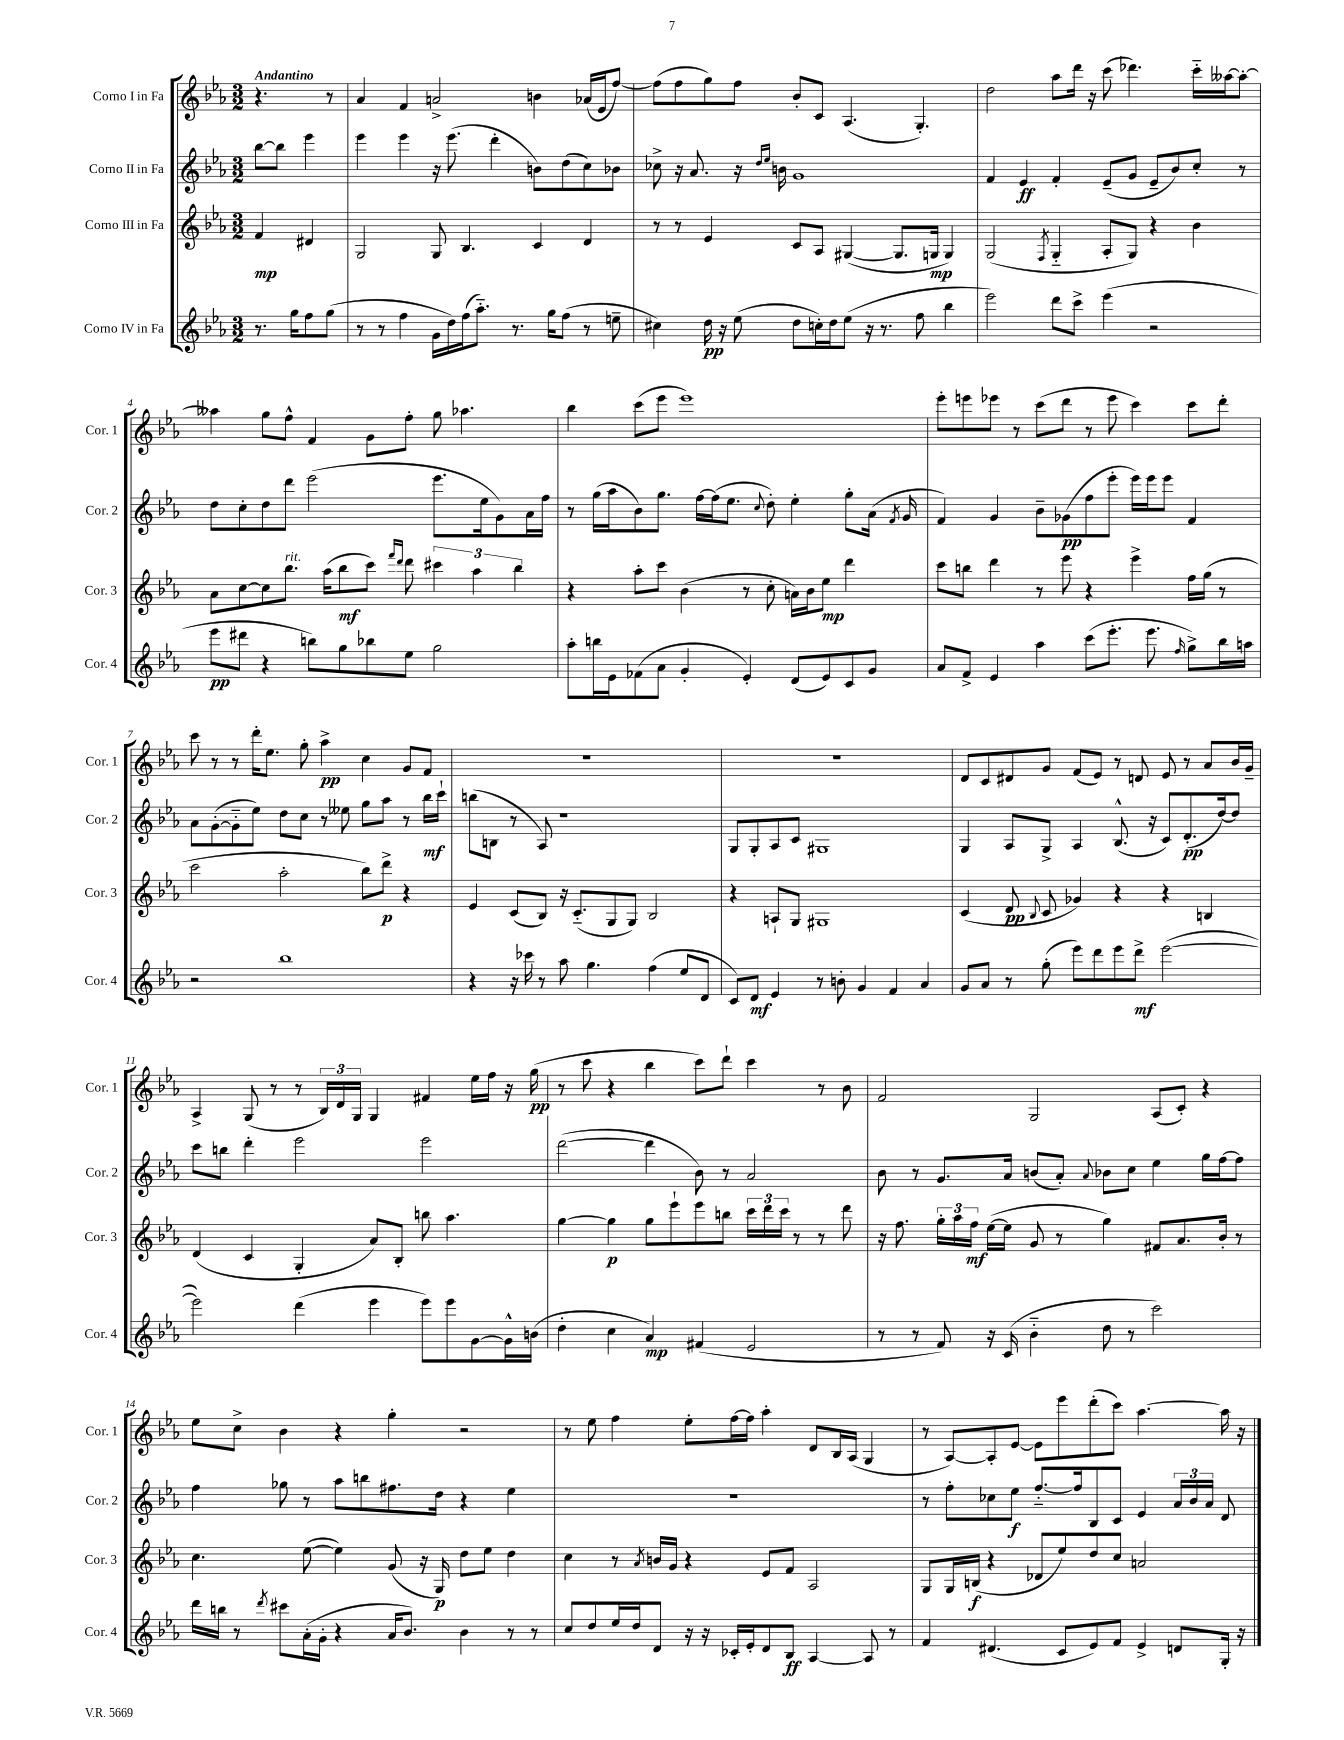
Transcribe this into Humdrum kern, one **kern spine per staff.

**kern	**dynam	**kern	**dynam	**kern	**dynam	**kern	**dynam
*part4	*part4	*part3	*part3	*part2	*part2	*part1	*part1
*staff4	*staff4	*staff3	*staff3	*staff2	*staff2	*staff1	*staff1
*I"Corno IV in Fa	*	*I"Corno III in Fa	*	*I"Corno II in Fa	*	*I"Corno I in Fa	*
*I'Cor. 4	*	*I'Cor. 3	*	*I'Cor. 2	*	*I'Cor. 1	*
*clefG2	*	*clefG2	*	*clefG2	*	*clefG2	*
*k[b-e-a-]	*	*k[b-e-a-]	*	*k[b-e-a-]	*	*k[b-e-a-]	*
*M3/2	*	*M3/2	*	*M3/2	*	*M3/2	*
=	=	=	=	=	=	=	=
!	!	!	!	!	!	!LO:TX:a:B:t=Andantino	!
8.r	.	4f/	mp	[8bb-\L	.	4.r	.
.	.	.	.	8bb-\J]	.	.	.
16gg\KL	.	.	.	.	.	.	.
8ff\	.	4d#X/	.	4eee-\	.	.	.
(8gg\J	.	.	.	.	.	8r	.
=1	=1	=1	=1	=1	=1	=1	=1
8r	.	2G/	.	4eee-\	.	4a-/	.
8r	.	.	.	.	.	.	.
4ff\	.	.	.	4eee-\	.	4f/	.
16g\LL	.	8G/	.	16r	.	2an^/	.
16dd\)	.	.	.	(8.eee-\	.	.	.
(16ff\J	.	4.B-/	.	.	.	.	.
8.aa-\J)	.	.	.	.	.	.	.
.	.	.	.	4ddd'\	.	.	.
8.r	.	.	.	.	.	.	.
.	.	4c/	.	8bn\L)	.	4bn\	.
16gg\KL	.	.	.	.	.	.	.
(8ff\J	.	.	.	(8dd\	.	.	.
8r	.	4d/	.	8cc\)	.	(16a-X/LL	.
.	.	.	.	.	.	16e-/J	.
8een~\	.	.	.	8b-X\J	.	[8ff/J)	.
=2	=2	=2	=2	=2	=2	=2	=2
4cc#X\)	.	8r	.	8cc-X^\	.	(8ff\L]	.
.	.	8r	.	16r	.	8ff\	.
.	.	.	.	8.a-/	.	.	.
16dd\	pp	4e-/	.	.	.	8gg\)	.
16r	.	.	.	.	.	.	.
(8ee-\	.	.	.	16r	.	8ff\J	.
.	.	.	.	16qqdd/LL	.	.	.
.	.	.	.	16qqee-/JJ	.	.	.
.	.	.	.	16bn\	.	.	.
8dd\L	.	8c/L	.	1g	.	8b-'/L	.
16ccn'\L)	.	8A-/J	.	.	.	8c/J	.
16dd\J	.	.	.	.	.	.	.
(8ee-\J	.	([4G#X/	.	.	.	(4.A-/	.
16r	.	.	.	.	.	.	.
8.r	.	.	.	.	.	.	.
.	.	8.G#/L]	.	.	.	.	.
8ff\	.	.	.	.	.	4.G'/)	.
.	.	16Gn/Jk	mp	.	.	.	.
4bb-\	.	4G/)	.	.	.	.	.
=3	=3	=3	=3	=3	=3	=3	=3
2eee-\)	.	(2G/	.	4f/	.	2dd\	.
.	.	.	.	4e-/	ff	.	.
.	.	8qF/	.	.	.	.	.
8ddd\L	.	4G/	.	4f'/	.	8aa-\L	.
8ccc^\J	.	.	.	.	.	16ddd\Jk	.
.	.	.	.	.	.	16r	.
(4eee-\	.	8A-'/L	.	(8e-~/L	.	(8ccc\	.
.	.	8G/J)	.	8g/J	.	4.ddd-X\)	.
2r	.	4r	.	8e-~/L	.	.	.
.	.	.	.	8b-/)	.	.	.
.	.	4b-\	.	8cc'/J	.	16ccc\LL	.
.	.	.	.	.	.	[16aa--X\J	.
.	.	.	.	8r	.	8aa--'\J_	.
!!LO:LB:g=z
=4	=4	=4	=4	=4	=4	=4	=4
8eee-\L	pp	8a-\L	.	8dd\L	.	4aa--X\]	.
8ddd#X\J	.	[8cc\	.	8cc'\	.	.	.
4r	.	8cc\]	.	8dd\	.	8gg\L	.
!	!	!LO:TX:a:i:t=rit.	!	!	!	!	!
.	.	8.bb-\J	.	8ddd\J	.	8ff^^\J	.
8bbn\L)	.	.	.	(2eee-\	.	4f/	.
.	.	(16aa-\KL	.	.	.	.	.
8gg\	.	8bb-\	mf	.	.	.	.
8bb-X\	.	8ccc\J)	.	.	.	8g\L	.
.	.	16qqfff/LL	.	.	.	.	.
.	.	16qqddd/JJ	.	.	.	.	.
8ee-\J	.	8ddd\	.	.	.	8ff'\J	.
2gg\	.	6ccc#X\	.	8.eee-\L	.	8gg\	.
.	.	.	.	.	.	4.aa-X\	.
.	.	6aa-\	.	.	.	.	.
.	.	.	.	16ee-\k	.	.	.
.	.	.	.	8g\)	.	.	.
.	.	6bb-\	.	.	.	.	.
.	.	.	.	16a-\L	.	.	.
.	.	.	.	16ff\JJ	.	.	.
=5	=5	=5	=5	=5	=5	=5	=5
8aa-'\L	.	4r	.	8r	.	4bb-\	.
16bbn\L	.	.	.	(16gg\LL	.	.	.
16e-\J	.	.	.	16aa-\J	.	.	.
(8f-X\	.	8aa-'\L	.	8b-\)	.	(8ccc\L	.
8a-\J	.	8ccc\J	.	8.gg\J	.	8eee-\J	.
4g'/	.	(4b-\	.	.	.	1eee-)	.
.	.	.	.	[16ff\LL	.	.	.
.	.	.	.	(16ff\J]	.	.	.
.	.	.	.	8.ee-\J	.	.	.
4e-'/)	.	8r	.	.	.	.	.
.	.	.	.	8qqcc/	.	.	.
.	.	8cc'\	.	8dd'\)	.	.	.
(8d/L	.	16an\LL)	.	4ee-'\	.	.	.
.	.	16b-\J	.	.	.	.	.
8e-/)	.	8ee-\J	mp	.	.	.	.
8c/	.	4ddd\	.	8gg'\L	.	.	.
8g/J	.	.	.	(16a-\Jk	.	.	.
.	.	.	.	8qf/	.	.	.
.	.	.	.	16g/	.	.	.
=6	=6	=6	=6	=6	=6	=6	=6
8a-/L	.	8ccc\L	.	4f/)	.	8eee-'\L	.
8f^/J	.	8bbn\J	.	.	.	8eeen\	.
4e-/	.	4ddd\	.	4g/	.	8eee-X\J	.
.	.	.	.	.	.	8r	.
4aa-\	.	8r	.	8b-~\L	.	(8ccc\L	.
.	.	8eee-\	.	(8g-X\	pp	8ddd\J	.
(8ccc\L	.	4r	.	8ff\	.	8r	.
8.eee-'\J	.	.	.	8eee-'\J	.	8eee-\	.
.	.	4eee-^\	.	16eee-\LL)	.	4ccc\)	.
8.eee-\	.	.	.	16eee-\J	.	.	.
.	.	.	.	8eee-\J	.	.	.
16qqff/	.	.	.	.	.	.	.
8gg^\L)	.	16ff\LL	.	4f/	.	8ccc\L	.
.	.	(16gg\JJ	.	.	.	.	.
16bb-\L	.	8r	.	.	.	8ddd'\J	.
16aan\JJ	.	.	.	.	.	.	.
!!LO:LB:g=z
=7	=7	=7	=7	=7	=7	=7	=7
2r	.	2ccc\	.	8a-\L	.	8ccc\	.
.	.	.	.	([8g'\	.	8r	.
.	.	.	.	8g\]	.	8r	.
.	.	.	.	8ee-\J)	.	16ddd'\KL	.
.	.	.	.	.	.	8.ee-\J	.
1bb-	.	2aa-'\	.	8dd\L	.	.	.
.	.	.	.	8cc\J	.	8gg'\	.
.	.	.	.	8r	.	4aa-^\	pp
.	.	.	.	8ee--X\	.	.	.
.	.	8bb-\L)	.	8gg\L	.	4cc\	.
.	.	8ddd^\J	p	8aa-\J	.	.	.
.	.	4r	.	8r	.	8g/L	.
.	.	.	.	16bb-\LL	mf	8f/J	.
.	.	.	.	16ccc`\JJ	.	.	.
=8	=8	=8	=8	=8	=8	=8	=8
4r	.	4e-/	.	(8bbn\L	.	1.r	.
.	.	.	.	8Bn\J	.	.	.
16r	.	(8c/L	.	8r	.	.	.
16ccc-X\	.	.	.	.	.	.	.
8r	.	8B-/J)	.	8A-/)	.	.	.
8aa-\	.	16r	.	1r	.	.	.
.	.	(8.c/L	.	.	.	.	.
4.gg\	.	.	.	.	.	.	.
.	.	8G/	.	.	.	.	.
.	.	8G/J)	.	.	.	.	.
(4ff\	.	2B-/	.	.	.	.	.
8ee-/L	.	.	.	.	.	.	.
8d/J	.	.	.	.	.	.	.
=9	=9	=9	=9	=9	=9	=9	=9
8c/L)	.	4r	.	8G/L	.	1.r	.
8d/J	mf	.	.	8G'/	.	.	.
4e-/	.	8An`/L	.	8A-/	.	.	.
.	.	8G/J	.	8c/J	.	.	.
8r	.	1G#X	.	1G#X	.	.	.
8bn'\	.	.	.	.	.	.	.
4g/	.	.	.	.	.	.	.
4f/	.	.	.	.	.	.	.
4a-/	.	.	.	.	.	.	.
=10	=10	=10	=10	=10	=10	=10	=10
8g/L	.	(4c/	.	4G/	.	8d/L	.
8a-/J	.	.	.	.	.	8c/	.
8r	.	8d/	pp	8A-/L	.	8d#X/	.
.	.	8qqB-/	.	.	.	.	.
(8gg'\	.	8c/	.	8G^/J	.	8g/J	.
8eee-\L)	.	4g-X/)	.	4A-/	.	(8f/L	.
8ddd\	.	.	.	.	.	8e-/J)	.
8eee-\	.	4r	.	(8.B-^^/	.	8r	.
8ddd^\J	mf	.	.	.	.	8dn/	.
.	.	.	.	16r	.	.	.
([2eee-\	.	4r	.	8c/L)	.	8e-/	.
.	.	.	.	(8.d'/	pp	8r	.
.	.	4Bn/	.	.	.	8a-/L	.
.	.	.	.	[16dd/k)	.	.	.
.	.	.	.	8dd/J]	.	16b-/L	.
.	.	.	.	.	.	16g~/JJ	.
!!LO:LB:g=z
=11	=11	=11	=11	=11	=11	=11	=11
2eee-\])	.	(4d/	.	8ccc\L	.	4A-^/	.
.	.	.	.	8bbn\J	.	.	.
.	.	4c/	.	4ddd'\	.	(8G/	.
.	.	.	.	.	.	8r	.
(4ddd\	.	4G'/	.	2eee-\	.	8r	.
.	.	.	.	.	.	24B-/LL)	.
.	.	.	.	.	.	24d/	.
.	.	.	.	.	.	24G/JJ	.
4eee-\	.	8a-/L)	.	.	.	4G/	.
.	.	8B-'/J	.	.	.	.	.
8eee-\L)	.	8bbn\	.	2eee-\	.	4f#X/	.
8eee-\	.	4.aa-\	.	.	.	.	.
[8g\	.	.	.	.	.	16ee-\LL	.
.	.	.	.	.	.	16ff\JJ	.
16g^^\L]	.	.	.	.	.	16r	.
(16bn\JJ	.	.	.	.	.	(16gg\	pp
=12	=12	=12	=12	=12	=12	=12	=12
4dd'\	.	[4gg\	.	([2ddd\	.	8r	.
.	.	.	.	.	.	8ccc\	.
4cc\	.	4gg\]	p	.	.	4r	.
4a-/)	mp	8gg\L	.	4ddd\]	.	4bb-\	.
.	.	8eee-`\	.	.	.	.	.
(4f#X/	.	8eee-\	.	8b-\)	.	8ccc\L)	.
.	.	8bbn\J	.	8r	.	8ddd`\J	.
2e-/	.	24ccc\LL	.	2a-/	.	4ccc\	.
.	.	24ddd\	.	.	.	.	.
.	.	24ccc\JJ	.	.	.	.	.
.	.	8r	.	.	.	.	.
.	.	8r	.	.	.	8r	.
.	.	8ddd\	.	.	.	8b-\	.
=13	=13	=13	=13	=13	=13	=13	=13
8r	.	16r	.	8b-\	.	2f/	.
.	.	8.ff\	.	.	.	.	.
8r	.	.	.	8r	.	.	.
8f/)	.	24gg'\LL	.	8.g/L	.	.	.
.	.	24aa-\	.	.	.	.	.
.	.	24ff\JJ	mf	.	.	.	.
16r	.	([16ee-\LL	.	.	.	.	.
(16c/	.	16ee-\JJ]	.	16a-/Jk	.	.	.
4b-\	.	8g/	.	(8bn/L	.	2G/	.
.	.	8r	.	8a-'/J)	.	.	.
.	.	.	.	8qqa-/	.	.	.
8dd\	.	4gg\)	.	8b-X\L	.	.	.
8r	.	.	.	8cc\J	.	.	.
2ccc\)	.	8f#X/L	.	4ee-\	.	(8A-/L	.
.	.	8.a-/	.	.	.	8c'/J)	.
.	.	.	.	16gg\LL	.	4r	.
.	.	16b-'/Jk	.	[16ff\J	.	.	.
.	.	8r	.	8ff\J]	.	.	.
!!LO:LB:g=z
=14	=14	=14	=14	=14	=14	=14	=14
16ddd\LL	.	4.cc\	.	4ff\	.	8ee-\L	.
16bbn\JJ	.	.	.	.	.	.	.
8r	.	.	.	.	.	8cc^\J	.
8qddd/	.	.	.	.	.	.	.
8ccc#X\L	.	.	.	8gg-X\	.	4b-\	.
(16a-'\L	.	([8ee-\	.	8r	.	.	.
16g'\JJ	.	.	.	.	.	.	.
4r	.	4ee-\])	.	8aa-\L	.	4r	.
.	.	.	.	8bbn\	.	.	.
16a-/KL	.	(8g/	.	8.ff#X\	.	4gg'\	.
8.b-/J)	.	.	.	.	.	.	.
.	.	16r	.	.	.	.	.
.	.	16G/)	p	16dd\Jk	.	.	.
4b-\	.	8dd\L	.	4r	.	2r	.
.	.	8ee-\J	.	.	.	.	.
8r	.	4dd\	.	4ee-\	.	.	.
8r	.	.	.	.	.	.	.
=15	=15	=15	=15	=15	=15	=15	=15
8cc/L	.	4cc\	.	1.r	.	8r	.
8dd/	.	.	.	.	.	8ee-\	.
16ee-/L	.	8r	.	.	.	4ff\	.
16dd/J	.	.	.	.	.	.	.
.	.	8qa-/	.	.	.	.	.
8d/J	.	16bn/LL	.	.	.	.	.
.	.	16g/JJ	.	.	.	.	.
16r	.	4r	.	.	.	8ee-'\L	.
16r	.	.	.	.	.	.	.
16c-X'/LL	.	.	.	.	.	[16ff\L	.
16e-'/J	.	.	.	.	.	16ff\JJ]	.
8d/	.	8e-/L	.	.	.	4aa-'\	.
8B-/J	ff	8f/J	.	.	.	.	.
[4A-/	.	2A-/	.	.	.	8d/L	.
.	.	.	.	.	.	16B-/L	.
.	.	.	.	.	.	(16A-/JJ	.
8A-/]	.	.	.	.	.	4G/	.
8r	.	.	.	.	.	.	.
=16	=16	=16	=16	=16	=16	=16	=16
4f/	.	8G/L	.	8r	.	8r	.
.	.	16G/L	.	8ff'\L	.	[8A-/L)	.
.	.	(16Bn/JJ	f	.	.	.	.
(4.d#X/	.	4r	.	8cc-X\	.	8A-'/]	.
.	.	.	.	8ee-\J	f	[8e-/J	.
.	.	8d-X/L	.	[8.ff/L	.	8e-\L]	.
8c/L	.	8ee-/)	.	.	.	8eee-\	.
.	.	.	.	16ff/k]	.	.	.
8e-/)	.	8dd/	.	8B-/	.	(8ddd'\	.
8f/J	.	8cc/J	.	8c/J	.	8ccc\J)	.
4e-^/	.	2an/	.	4e-/	.	[4.aa-\	.
8dn/L	.	.	.	24a-/LL	.	.	.
.	.	.	.	24b-/	.	.	.
.	.	.	.	24a-/JJ	.	.	.
16G'/Jk	.	.	.	8d/	.	16aa-\]	.
16r	.	.	.	.	.	16r	.
==	==	==	==	==	==	==	==
*-	*-	*-	*-	*-	*-	*-	*-
